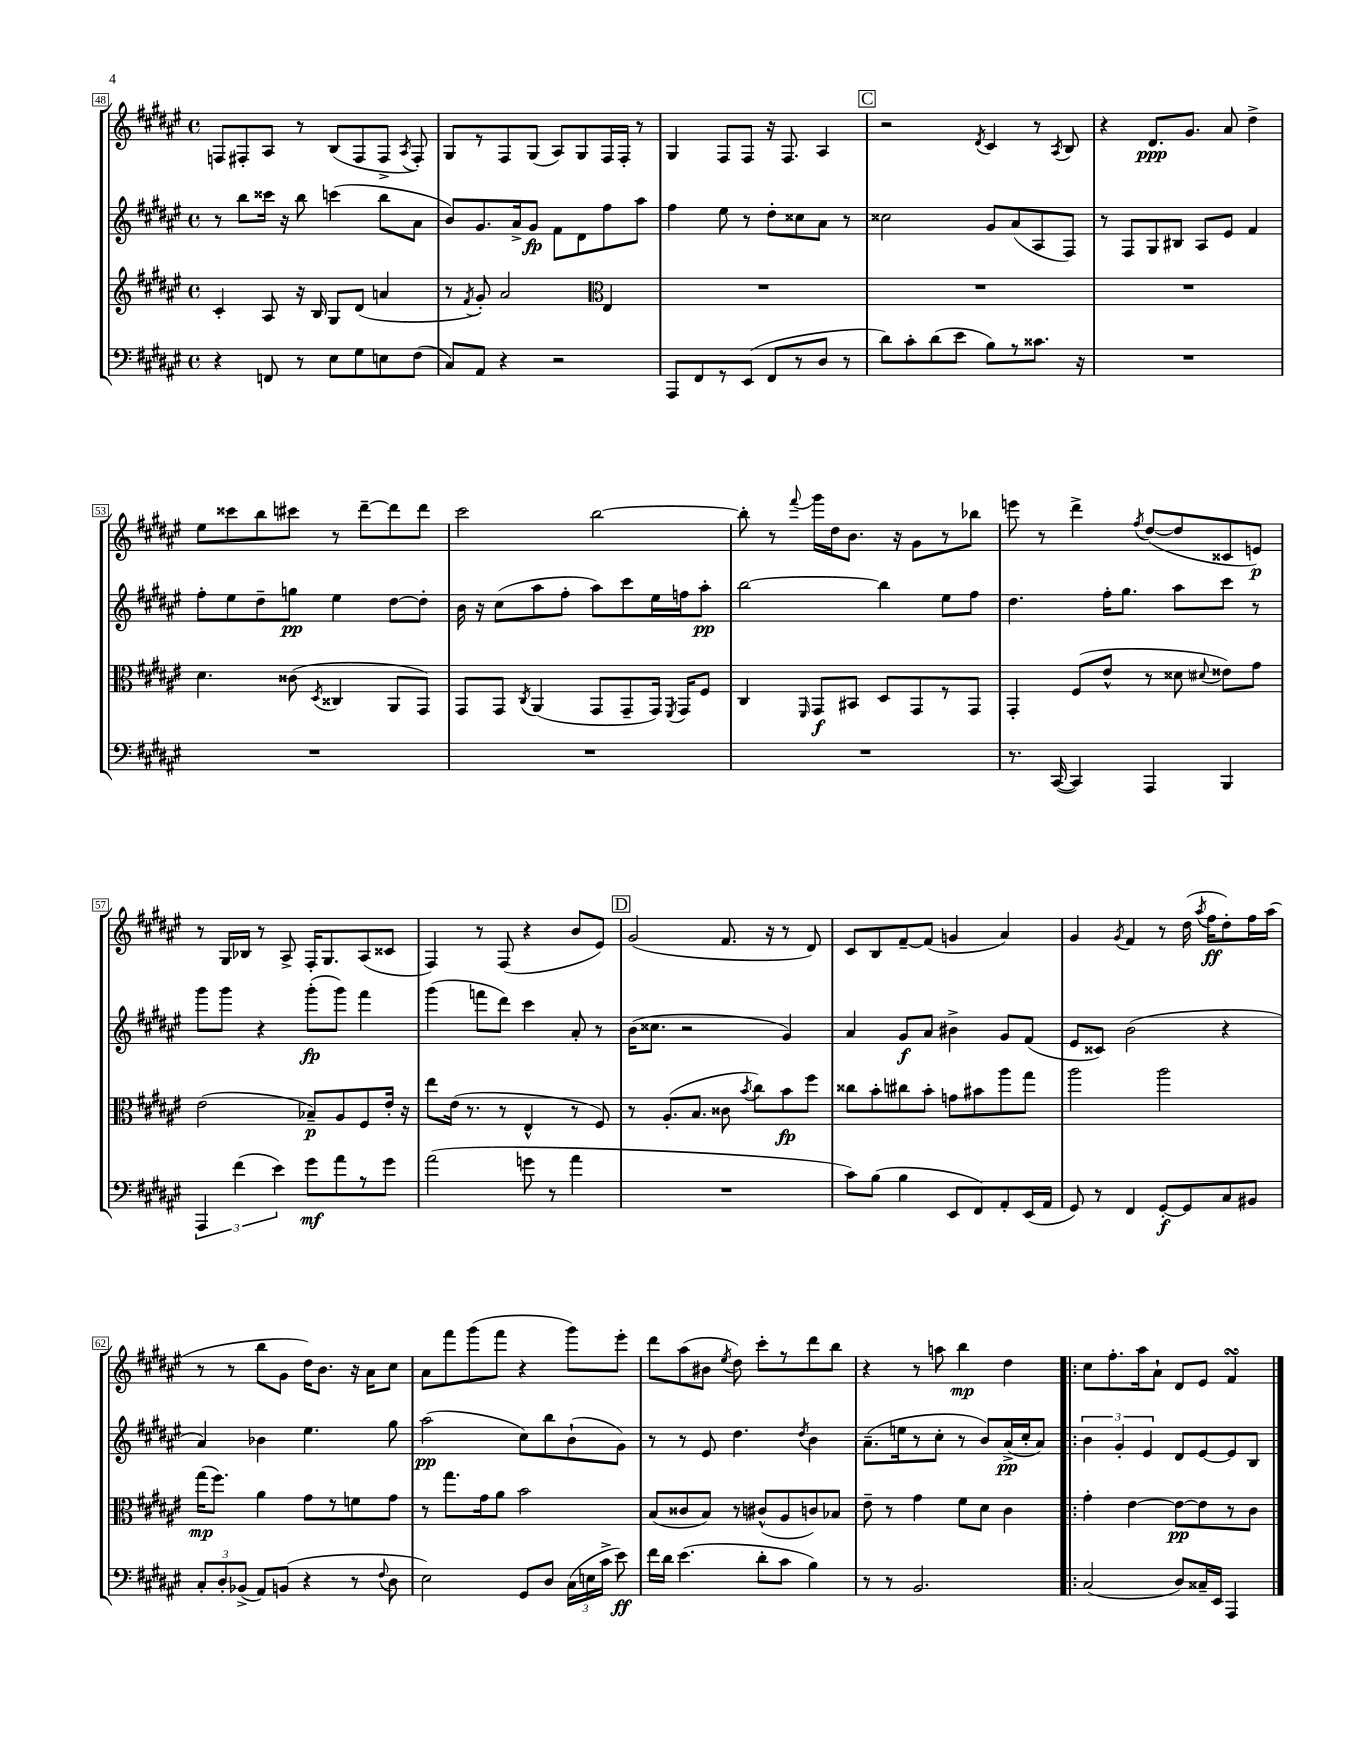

**kern	**dynam	**kern	**dynam	**kern	**dynam	**kern	**dynam
*part4	*part4	*part3	*part3	*part2	*part2	*part1	*part1
*staff4	*staff4	*staff3	*staff3	*staff2	*staff2	*staff1	*staff1
*clefF4	*	*clefG2	*	*clefG2	*	*clefG2	*
*k[f#c#g#d#a#e#]	*	*k[f#c#g#d#a#e#]	*	*k[f#c#g#d#a#e#]	*	*k[f#c#g#d#a#e#]	*
*M4/4	*	*M4/4	*	*M4/4	*	*M4/4	*
*met(c)	*	*met(c)	*	*met(c)	*	*met(c)	*
=48	=48	=48	=48	=48	=48	=48	=48
4r	.	4c#'/	.	8r	.	8Fn/L	.
.	.	.	.	8bb\L	.	8F#X'/	.
8FFn/	.	8A#/	.	16ccc##X\Jk	.	8A#/J	.
.	.	.	.	16r	.	.	.
8r	.	16r	.	8bb\	.	8r	.
.	.	16B/	.	.	.	.	.
8E#\L	.	8G#/L	.	(4cccn\	.	(8B/L	.
8G#\	.	(8d#/J	.	.	.	8F#/	.
8En\	.	4an/	.	8bb\L	.	8F#^/J	.
.	.	.	.	.	.	8qA#/	.
(8F#\J	.	.	.	8a#\J	.	8F#'/)	.
=49	=49	=49	=49	=49	=49	=49	=49
8C#/L)	.	8r	.	8b/L)	.	8G#/L	.
.	.	8qf#/	.	.	.	.	.
8AA#/J	.	8g#'/)	.	8.g#/	.	8r	.
4r	.	2a#/	.	.	.	8F#/	.
.	.	.	.	16a#^/k	.	.	.
.	.	.	.	8g#/J	fp	(8G#/J	.
2r	.	.	.	8f#\L	.	8A#/L)	.
.	.	.	.	8d#\	.	8G#/	.
*	*	*clefC3	*	*	*	*	*
.	.	4E#/	.	8ff#\	.	16F#/L	.
.	.	.	.	.	.	16F#'/JJ	.
.	.	.	.	8aa#\J	.	8r	.
=50	=50	=50	=50	=50	=50	=50	=50
8AAA#/L	.	1r	.	4ff#\	.	4G#/	.
8FF#/	.	.	.	.	.	.	.
8r	.	.	.	8ee#\	.	8F#/L	.
(8EE#/J	.	.	.	8r	.	8F#/J	.
8FF#/L	.	.	.	8dd#'\L	.	16r	.
.	.	.	.	.	.	8.F#/	.
8r	.	.	.	8cc##X\	.	.	.
8D#/J	.	.	.	8a#\J	.	4A#/	.
8r	.	.	.	8r	.	.	.
!!LO:REH:place=s1:t=C
=51	=51	=51	=51	=51	=51	=51	=51
8d#\L)	.	1r	.	2cc##X\	.	2r	.
8c#'\	.	.	.	.	.	.	.
(8d#\	.	.	.	.	.	.	.
8e#\J	.	.	.	.	.	.	.
.	.	.	.	.	.	8qd#/	.
8B\L)	.	.	.	8g#/L	.	4c#/	.
8r	.	.	.	(8a#/	.	.	.
8.c##X\J	.	.	.	8A#/	.	8r	.
.	.	.	.	.	.	8qA#/	.
.	.	.	.	8F#/J)	.	8B/	.
16r	.	.	.	.	.	.	.
=52	=52	=52	=52	=52	=52	=52	=52
1r	.	1r	.	8r	.	4r	.
.	.	.	.	8F#/L	.	.	.
.	.	.	.	8G#/	.	8.d#/L	ppp
.	.	.	.	8B#X/J	.	.	.
.	.	.	.	.	.	8.g#/J	.
.	.	.	.	8A#/L	.	.	.
.	.	.	.	8e#/J	.	8a#/	.
.	.	.	.	4f#/	.	4dd#^\	.
!!LO:LB:g=z
=53	=53	=53	=53	=53	=53	=53	=53
1r	.	4.d#\	.	8ff#'\L	.	8ee#\L	.
.	.	.	.	8ee#\	.	8ccc##X\	.
.	.	.	.	8dd#~\	.	8bb\	.
.	.	(8c##X\	.	8ggn\J	pp	8ccc#X\J	.
.	.	8qD#/	.	.	.	.	.
.	.	4C##X/	.	4ee#\	.	8r	.
.	.	.	.	.	.	[8ddd#~\L	.
.	.	8AA#/L	.	[8dd#\L	.	8ddd#\]	.
.	.	8GG#/J)	.	8dd#'\J]	.	8ddd#\J	.
=54	=54	=54	=54	=54	=54	=54	=54
1r	.	8GG#/L	.	16b\	.	2ccc#\	.
.	.	.	.	16r	.	.	.
.	.	8GG#/J	.	(8cc#\L	.	.	.
.	.	8qC#/	.	.	.	.	.
.	.	(4AA#/	.	8aa#\	.	.	.
.	.	.	.	8ff#'\J	.	.	.
.	.	8GG#/L	.	8aa#\L)	.	[2bb\	.
.	.	8GG#~/	.	8ccc#\	.	.	.
.	.	16GG#/Jk)	.	16ee#\L	.	.	.
.	.	8qFF#/	.	.	.	.	.
.	.	16GG#/KL	.	16ffn\J	.	.	.
.	.	8F#/J	.	8aa#'\J	pp	.	.
=55	=55	=55	=55	=55	=55	=55	=55
1r	.	4C#/	.	[2bb\	.	8bb'\]	.
.	.	.	.	.	.	8r	.
.	.	16qqFF#/	.	.	.	8qqfff#/	.
.	.	8GG#/L	f	.	.	16ggg#\LL	.
.	.	.	.	.	.	16dd#\J	.
.	.	8BB#X/J	.	.	.	8.b\J	.
.	.	8D#/L	.	4bb\]	.	.	.
.	.	.	.	.	.	16r	.
.	.	8GG#/	.	.	.	8g#\L	.
.	.	8r	.	8ee#\L	.	8r	.
.	.	8GG#/J	.	8ff#\J	.	8bb-X\J	.
=56	=56	=56	=56	=56	=56	=56	=56
8.r	.	4GG#'/	.	4.dd#\	.	8eeen\	.
.	.	.	.	.	.	8r	.
([16CC#/	.	.	.	.	.	.	.
4CC#/])	.	(8F#/L	.	.	.	4ddd#^\	.
.	.	8e#^^/J	.	16ff#'\KL	.	.	.
.	.	.	.	8.gg#\J	.	.	.
.	.	.	.	.	.	8qff#/	.
4AAA#/	.	8r	.	.	.	([8dd#/L	.
.	.	8d##X\	.	8aa#\L	.	8dd#/]	.
.	.	8qqd#X/	.	.	.	.	.
4BBB/	.	8e##X\L)	.	8ccc#\J	.	8c##X/	.
.	.	8g#\J	.	8r	.	8en/J)	p
!!LO:LB:g=z
=57	=57	=57	=57	=57	=57	=57	=57
6AAA#/	.	(2e#\	.	8ggg#\L	.	8r	.
.	.	.	.	8ggg#\J	.	16G#/LL	.
(6f#\	.	.	.	.	.	.	.
.	.	.	.	.	.	16B-X/JJ	.
.	.	.	.	4r	.	8r	.
6e#\)	.	.	.	.	.	.	.
.	.	.	.	.	.	8A#^/	.
8g#\L	mf	8B-X~/L)	p	(8ggg#'\L	fp	16F#'/KL	.
.	.	.	.	.	.	8.G#/	.
8a#\	.	8A#/	.	8ggg#\J)	.	.	.
8r	.	8F#/	.	4fff#\	.	(8A#/	.
8g#\J	.	16e#'/Jk	.	.	.	8c##X/J	.
.	.	16r	.	.	.	.	.
=58	=58	=58	=58	=58	=58	=58	=58
(2a#\	.	8ee#\L	.	(4ggg#\	.	4F#/)	.
.	.	(16e#\Jk	.	.	.	.	.
.	.	8.r	.	.	.	.	.
.	.	.	.	8fffn\L	.	8r	.
.	.	8r	.	8ddd#\J)	.	(8F#/	.
8gn\	.	4E#^^/	.	4ccc#\	.	4r	.
8r	.	.	.	.	.	.	.
4a#\	.	8r	.	8a#'/	.	8b/L	.
.	.	8F#/)	.	8r	.	8e#/J)	.
!!LO:REH:place=s1:t=D
=59	=59	=59	=59	=59	=59	=59	=59
1r	.	8r	.	(16b\KL	.	(2g#/	.
.	.	.	.	8.cc##X\J	.	.	.
.	.	(8.A#'/L	.	.	.	.	.
.	.	.	.	2r	.	.	.
.	.	8.B/J	.	.	.	.	.
.	.	8c##X\	.	.	.	8.f#/	.
.	.	8qb/	.	.	.	.	.
.	.	8cc#\L)	.	.	.	.	.
.	.	.	.	.	.	16r	.
.	.	8b\	fp	4g#/)	.	8r	.
.	.	8ff#\J	.	.	.	8d#/)	.
=60	=60	=60	=60	=60	=60	=60	=60
8c#\L)	.	8cc##X\L	.	4a#/	.	8c#/L	.
(8B\J	.	8b'\	.	.	.	8B/	.
4B\	.	8cc#X\	.	8g#/L	f	[8f#~/	.
.	.	8b'\J	.	8a#/J	.	(8f#/J]	.
8EE#/L	.	8gn\L	.	4b#X^\	.	4gn/	.
8FF#/)	.	8b#X\	.	.	.	.	.
8AA#'/	.	8aa#\	.	8g#/L	.	4a#/)	.
(16EE#/L	.	8gg#\J	.	(8f#/J	.	.	.
16AA#/JJ	.	.	.	.	.	.	.
=61	=61	=61	=61	=61	=61	=61	=61
8GG#/)	.	2aa#\	.	8e#/L	.	4g#/	.
8r	.	.	.	8c##X/J)	.	.	.
.	.	.	.	.	.	8qg#/	.
4FF#/	.	.	.	(2b\	.	4f#/	.
[8GG#'/L	f	2aa#\	.	.	.	8r	.
8GG#/]	.	.	.	.	.	(16dd#\	.
.	.	.	.	.	.	8qaa#/	.
.	.	.	.	.	.	16ff#\KL	ff
8C#/	.	.	.	4r	.	8dd#'\)	.
8BB#X/J	.	.	.	.	.	16ff#\L	.
.	.	.	.	.	.	(16aa#\JJ	.
!!LO:LB:g=z
=62	=62	=62	=62	=62	=62	=62	=62
12C#'/L	.	(16gg#\KL	mp	4a#/)	.	8r	.
.	.	8.ff#\J)	.	.	.	.	.
12D#'/	.	.	.	.	.	.	.
.	.	.	.	.	.	8r	.
(12BB-X^/J	.	.	.	.	.	.	.
8AA#/L)	.	4a#\	.	4b-X\	.	8bb\L	.
(8BBn/J	.	.	.	.	.	8g#\J	.
4r	.	8g#\L	.	4.ee#\	.	16dd#\KL)	.
.	.	.	.	.	.	8.b\J	.
.	.	8r	.	.	.	.	.
8r	.	8fn\	.	.	.	16r	.
.	.	.	.	.	.	16a#\KL	.
8qqF#/	.	.	.	.	.	.	.
8D#\	.	8g#\J	.	8gg#\	.	8cc#\J	.
=63	=63	=63	=63	=63	=63	=63	=63
2E#\)	.	8r	.	(2aa#\	pp	8a#\L	.
.	.	8.gg#\L	.	.	.	8fff#\	.
.	.	.	.	.	.	(8ggg#\	.
.	.	16g#\k	.	.	.	.	.
.	.	8a#\J	.	.	.	8fff#\J	.
8GG#/L	.	2b\	.	8cc#\L)	.	4r	.
8D#/J	.	.	.	8bb\	.	.	.
(24C#\LL	.	.	.	(8b`\	.	8ggg#\L)	.
24En\	.	.	.	.	.	.	.
24c#^\JJ	.	.	.	.	.	.	.
8e#\)	ff	.	.	8g#\J)	.	8eee#'\J	.
=64	=64	=64	=64	=64	=64	=64	=64
16f#\LL	.	(8B/L	.	8r	.	8ddd#\L	.
16d#\JJ	.	.	.	.	.	.	.
(4.e#\	.	8c##X/	.	8r	.	(8aa#\	.
.	.	8B/J)	.	8e#/	.	8b#X\J	.
.	.	.	.	.	.	8qee#/	.
.	.	8r	.	4.dd#\	.	8dd#\)	.
8d#'\L	.	(8c#X^^/L	.	.	.	8ccc#'\L	.
8c#\J	.	8A#/	.	.	.	8r	.
.	.	.	.	8qdd#/	.	.	.
4B\)	.	8cn/)	.	4b\	.	8ddd#\	.
.	.	8B-X/J	.	.	.	8bb\J	.
=65	=65	=65	=65	=65	=65	=65	=65
8r	.	8e#~\	.	(8.a#~\L	.	4r	.
8r	.	8r	.	.	.	.	.
.	.	.	.	16een\k	.	.	.
2.BB/	.	4g#\	.	8r	.	8r	.
.	.	.	.	8cc#'\J	.	8aan\	.
.	.	8f#\L	.	8r	.	4bb\	mp
.	.	8d#\J	.	8b/L)	.	.	.
.	.	4c#\	.	(16a#^/L	pp	4dd#\	.
.	.	.	.	16cc#'/J	.	.	.
.	.	.	.	8a#/J)	.	.	.
=66!|:	=66!|:	=66!|:	=66!|:	=66!|:	=66!|:	=66!|:	=66!|:
(2C#/	.	4g#'\	.	6b\	.	8cc#\L	.
.	.	.	.	.	.	8.ff#'\	.
.	.	.	.	6g#'/	.	.	.
.	.	[4e#\	.	.	.	.	.
.	.	.	.	.	.	16aa#\k	.
.	.	.	.	6e#/	.	.	.
.	.	.	.	.	.	8a#`\J	.
8D#/L)	.	8e#\L_	pp	8d#/L	.	8d#/L	.
16C##X~/L	.	8e#\]	.	[8e#/	.	8e#/J	.
16EE#/JJ	.	.	.	.	.	.	.
4AAA#/	.	8r	.	8e#/]	.	4f#sSSs/	.
.	.	8c#\J	.	8B/J	.	.	.
==	==	==	==	==	==	==	==
*-	*-	*-	*-	*-	*-	*-	*-
